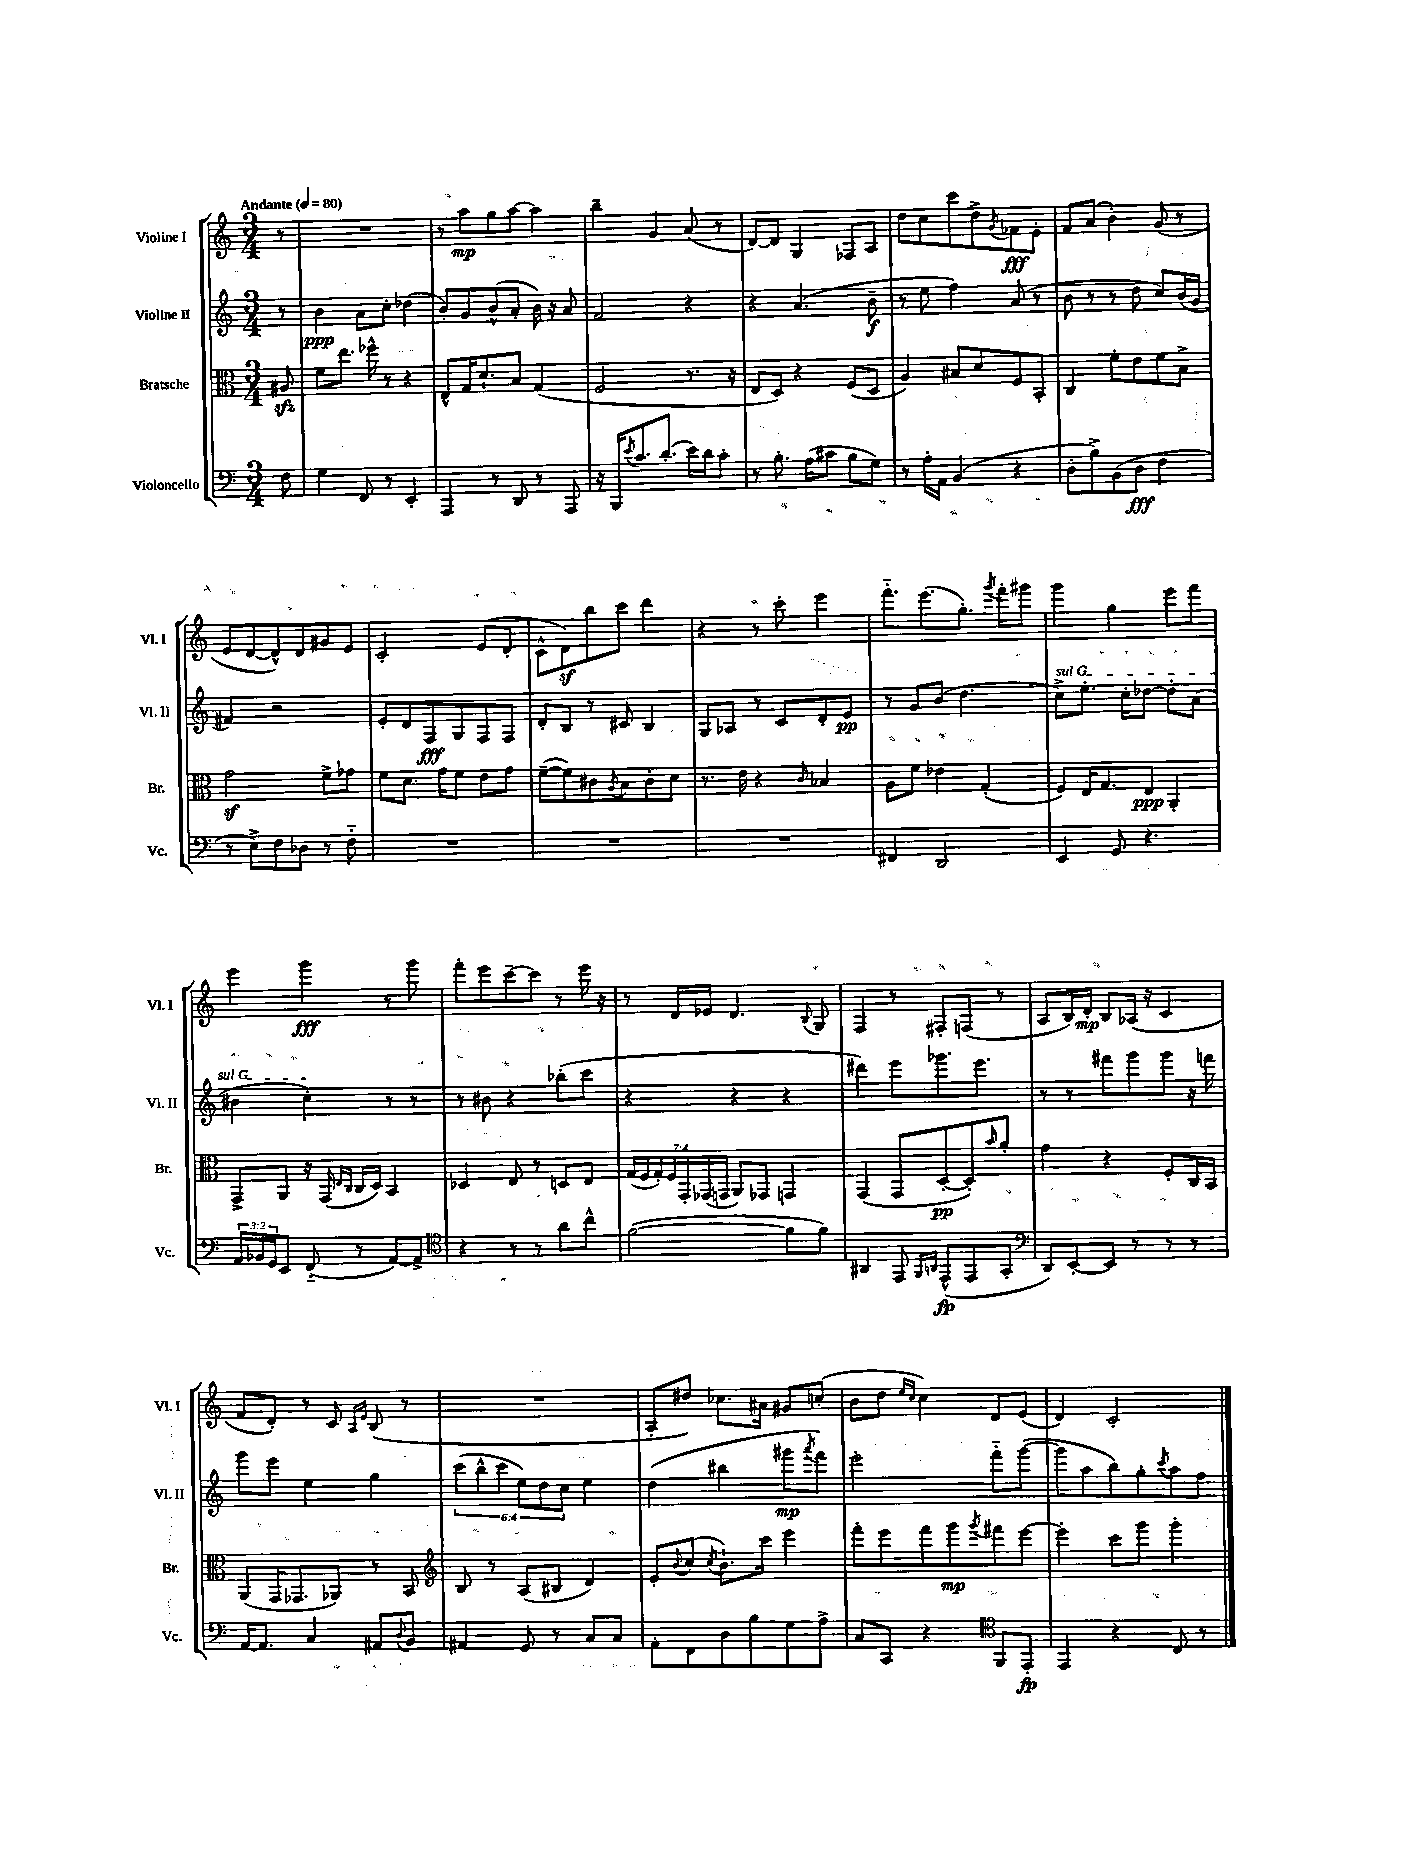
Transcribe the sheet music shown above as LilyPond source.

<<
\new StaffGroup <<
\new Staff = "s0" \with { instrumentName = "Violine I" shortInstrumentName = "Vl. I" } {
    \clef treble \key c \major \numericTimeSignature \time 3/4 \partial 8 \tempo "Andante" 4 = 80
    r8 |
    R2. |
    r8 a''8\mp g''8 a''8~ a''4 |
    b''4-- g'4 a'8( r8 |
    d'8~) d'8 g4 fes8 a8 |
    d''8 c''8 c'''8 d''8-> \acciaccatura { g'8 } fes'8\fff e'8-. |
    f'8 a'8( b'4-.) g'8( r8 |
    e'8 d'8~ d'8-^) d'8 gis'8 e'8 |
    c'2-. e'8( d'8-. |
    c'8-^ d'8\sf) b''8 c'''8 d'''4 |
    r4 r8 c'''8-. e'''4 |
    f'''8.-_ e'''8.( g''8.-.) \acciaccatura { g'''8 } f'''16-. gis'''8 |
    g'''4 g''4 e'''8 f'''8 |
    e'''4 g'''4\fff r8 g'''8 |
    f'''8-. e'''8 c'''8~-- c'''8 r8 e'''16 r16 |
    r8 d'16 ees'16 d'4. \appoggiatura { b8 } g8 |
    f4 r8 fis8-. f8( r8 |
    a8 b16) d'16-.\mp b8 aes16( r16 c'4 |
    f'8 d'8-.) r8 c'8 \grace { a16 e'16 } b8( r8 |
    R2. |
    a8-. dis''8) ces''8. ais'16 gis'8 c''8-.( |
    b'8 d''8 \grace { e''16 c''16 } c''4) d'8 e'8( |
    d'4) c'2-. \bar "|." |
}
\new Staff = "s1" \with { instrumentName = "Violine II" shortInstrumentName = "Vl. II" } {
    \clef treble \key c \major \numericTimeSignature \time 3/4 \override Staff.TupletNumber.text = #tuplet-number::calc-fraction-text \partial 8
    r8 |
    b'4\ppp a'8 c''8-. des''4( |
    b'8-.) g'8 b'8-^( a'8-. b'16) r16 a'8 |
    f'2 r4 |
    r4 a'4.( b'8--\f |
    r8 e''8 f''4) a'8( r8 |
    b'8 r8 r8 d''8 c''8) b'16( g'16 |
    fis'4) r2 |
    e'8-. d'8 f8\fff g8 f8 f8 |
    d'8-. b8 r8 cis'8 b4 |
    g8 aes8 r8 c'8 d'8-. e'8\pp |
    r8 g'8 b'8( d''4. |
    \once \override TextSpanner.bound-details.left.text = \markup { \italic "sul G" } c''8->\startTextSpan) e''8.-. c''16-. des''8~ des''8-. a'8( |
    bis'4 c''4-.\stopTextSpan) r8 r8 |
    r8 bis'8 r4 bes''8-.( c'''8 |
    r4 r4 r4 |
    dis'''4) e'''8 ges'''8. e'''8. |
    r8 r8 fis'''8 g'''8 g'''8 r16 f'''16 |
    g'''8 e'''8 e''4 g''4 |
    \tuplet 6/4 { c'''8( b''8-^ c'''8 e''8) d''8 c''8 } e''4 |
    d''4( bis''4 gis'''8\mp \acciaccatura { a'''8 } f'''8) |
    e'''2-. f'''8-_ g'''8~( |
    g'''8 a''8 b''8) g''8-. \acciaccatura { c'''8 } a''8 f''8 \bar "|." |
}
\new Staff = "s2" \with { instrumentName = "Bratsche" shortInstrumentName = "Br." } {
    \clef alto \key c \major \numericTimeSignature \time 3/4 \override Staff.TupletNumber.text = #tuplet-number::calc-fraction-text \partial 8
    ais8\sfz |
    f'8 e''8. fes''16-^ r8 r4 |
    e8-^ g16 d'8.-! b8 g4( |
    f2 r8. r16 |
    e8 d8) r4 f8( d8 |
    a4) bis8 d'8 f8 b,8-. |
    c4 f'8-. e'8 f'8 b8-> |
    g'2\sf f'8-> ges'8 |
    f'8 d'8. g'16 f'8 e'8 g'8 |
    f'8~--( f'8) cis'8 \acciaccatura { a8 } b8 cis'8-. d'8 |
    r8. e'16 r4 \grace { c'16 } bes4 |
    a8 f'8 ees'4 g4-.( |
    f8) e16 g8. e8\ppp a,4-. |
    g,8-> a,8 r16 g,16( \grace { e16 c16 } c16 d16) b,4 |
    des4 e8 r8 d8 e8 |
    \tuplet 7/4 { g16( f16 g16-.) f16 g,16-. ges,16( g,16 } a,8) ges,8 g,4 |
    g,4( g,8 d8~-.\pp d8-.) \grace { b'16 } a'8-. |
    g'4 r4 f8-. c16 b,16 |
    a,8( g,16 ges,8. aes,8) r8 b,8 |
    \clef treble b8 r8 a8( bis8 d'4) |
    e'8-. \appoggiatura { b'8 } c''8( \acciaccatura { c''8 } b'8.-!) c'''16 e'''4 |
    f'''8-. e'''8 f'''8 g'''8\mp \acciaccatura { g'''8 } fis'''8 e'''8~ |
    e'''4-. c'''8 g'''8 g'''4-. \bar "|." |
}
\new Staff = "s3" \with { instrumentName = "Violoncello" shortInstrumentName = "Vc." } {
    \clef bass \key c \major \numericTimeSignature \time 3/4 \override Staff.TupletNumber.text = #tuplet-number::calc-fraction-text \partial 8
    f8 |
    g4 f,8 r8 e,4-. |
    a,,4 r8 d,8 r8 a,,8 |
    r16 b,,16 \acciaccatura { e'8 } c'8. d'8.-.( e'16) d'16 c'8-. |
    r8 b8.-. a16( cis'8 b8 g8) |
    r8 a16-. a,16 b,4( r4 |
    d8-. b8->) b,8( d8\fff f4 |
    r8 e8->) f8 des8 r8 f8-_ |
    R2. |
    R2. |
    R2. |
    fis,4 d,2 |
    e,4 g,8 r4. |
    \tuplet 3/2 { a,16 bes,16 g,16 } e,8 f,8-_( r8 a,8~) a,8-> |
    \clef tenor r4 r8 r8 a'8 c''8-^ |
    f'2~( f'8 f'8) |
    ais,4 e,8 \grace { f,16 a,16 } e,8-^\fp( e,8 g,8-. |
    \clef bass d,8) e,8~-. e,8 r8 r8 r8 |
    a,16~ a,8. c4 ais,8 \appoggiatura { d8 } b,8 |
    ais,4 g,8 r8 c8 c8 |
    a,8-. f,8 d8 b8 g8 a8-> |
    c8 c,8 r4 \clef tenor f,8 e,8-.\fp |
    e,4 r4 c8 r8 \bar "|." |
}
>>
>>
\layout { \context { \Score \remove "Bar_number_engraver" } }
